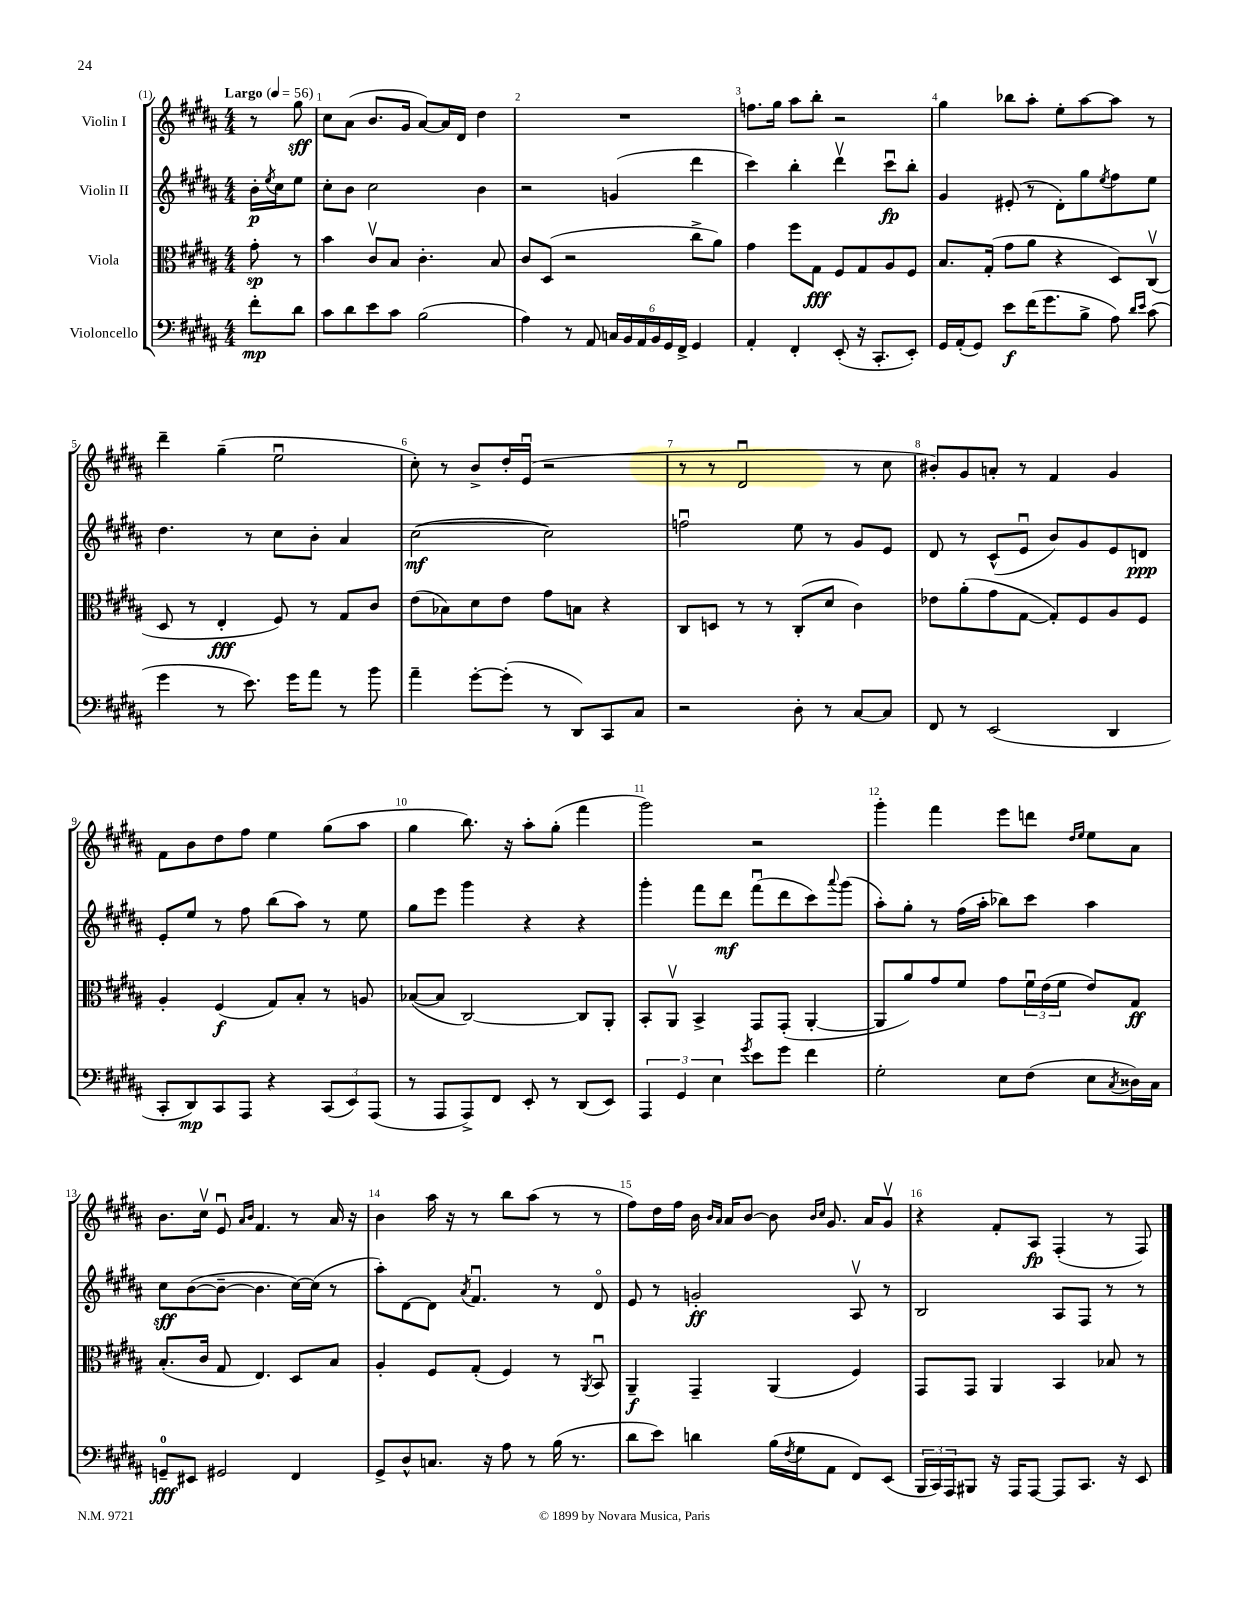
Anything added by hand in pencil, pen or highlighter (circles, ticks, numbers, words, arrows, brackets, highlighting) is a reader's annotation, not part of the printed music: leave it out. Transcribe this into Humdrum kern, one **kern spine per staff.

**kern	**kern	**kern	**kern
*staff4	*staff3	*staff2	*staff1
*clefF4	*clefC3	*clefG2	*clefG2
*k[f#c#g#d#a#]	*k[f#c#g#d#a#]	*k[f#c#g#d#a#]	*k[f#c#g#d#a#]
*M4/4	*M4/4	*M4/4	*M4/4
*MM56	*MM56	*MM56	*MM56
8f#'	8g#'	16b'	8r
.	.	8qee	.
.	.	16cc#	.
8d#	8r	8ee	8gg#
=	=	=	=
8c#	4b	8cc#'	8cc#
8d#	.	8b	(8a#
8e	8c#v	2cc#	8.b
8c#	8B	.	.
.	.	.	16g#
(2B	4.c#'	.	[8a#)
.	.	.	16a#]
.	.	.	16d#
.	.	4b	4dd#
.	8B	.	.
=	=	=	=
4A#)	8c#	2r	1r
.	(8D#	.	.
8r	2r	.	.
8AA#	.	.	.
24C	.	(4g	.
24BB	.	.	.
24AA#	.	.	.
24BB	.	.	.
24GG#	.	.	.
24FF#^	.	.	.
4GG#	8cc#^	4ddd#	.
.	8a#)	.	.
=	=	=	=
4AA#'	4g#	4ccc#)	8.ff
.	.	.	16gg#
4FF#'	8ff#	4bb'	8aa#
.	8G#	.	8bb'
(8EE'	8F#	4ddd#v	2r
16r	8G#	.	.
8.CC#'	.	.	.
.	8A#	8ccc#u	.
8EE')	8F#	8bb'	.
=	=	=	=
16GG#	8.B	4g#	4gg#
(16AA#'	.	.	.
8GG#)	.	.	.
.	(16G#'	.	.
8e	8g#	(8e#'	8bb-
(16f#	8a#	8r	8aa#'
8.g#	.	.	.
.	4r	8d#')	8ee'
8B^	.	8gg#	[8aa#
.	.	8qee	.
8A#)	8D#)	8ff#	8aa#]
16qqd#	.	.	.
16qqe	.	.	.
(8c#	(8C#v	8ee	8r
=	=	=	=
4g#	8D#	4.dd#	4ddd#~
.	8r	.	.
8r	4E'	.	(4gg#~
8.e)	.	8r	.
.	8F#)	8cc#	2eeu
16g#	.	.	.
8a#	8r	8b'	.
8r	8G#	4a#	.
8b	8c#	.	.
=	=	=	=
4a#~	(8e	([2cc#	8cc#')
.	8B-)	.	8r
[8g#'	8d#	.	8b^
(8g#']	8e	.	16dd#'
.	.	.	(16eu
8r	8g#	2cc#])	2r
8DD#)	8B	.	.
8CC#	4r	.	.
8C#	.	.	.
=	=	=	=
2r	8C#	2ffu	8r
.	8D	.	8r
.	8r	.	2d#u
.	8r	.	.
8D#'	(8C#'	8ee	.
8r	8d#	8r	.
[8C#	4c#)	8g#	8r
8C#]	.	8e	8cc#
=	=	=	=
8FF#	8e-	8d#	8b#')
8r	(8a#'	8r	8g#
(2EE	8g#	(8c#^^	8a'
.	[8G#	8eu	8r
.	8G#'])	8b)	4f#
.	8F#	8g#	.
4DD#	8A#	8e	4g#
.	8F#	8d	.
=	=	=	=
8CC#'	4A#'	8e'	8f#
8DD#)	.	8ee	8b
8CC#	(4F#	8r	8dd#
8AAA#	.	8ff#	8ff#
4r	8G#)	(8bb	4ee
.	8B'	8aa#)	.
(12CC#	8r	8r	(8gg#
12EE)	.	.	.
.	8A	8ee	8aa#
(12AAA#	.	.	.
=	=	=	=
8r	([8B-	8gg#	4gg#
8AAA#	8B-]	8eee	.
8AAA#^)	[2C#)	4ggg#	8.bb)
8FF#	.	.	.
.	.	.	16r
8EE'	.	4r	8aa#'
8r	.	.	(8gg#'
(8DD#	8C#]	4r	4fff#
8EE)	8AA#'	.	.
=	=	=	=
6AAA#	8BB'	4ggg#'	2ggg#)
.	8AA#v	.	.
6GG#	.	.	.
.	4BB^	8fff#	.
6E	.	.	.
.	.	8ddd#	.
8qg#	.	.	.
8e	8GG#	(8fff#u	2r
8g#	(8GG#'	8ddd#	.
4f#	[4AA#'	8ccc#)	.
.	.	8qqaaa#	.
.	.	(8ggg#	.
=	=	=	=
2G#'	8AA#]	8aa#')	4ggg#'
.	8a#)	8gg#'	.
.	8g#	8r	4fff#
.	8f#	(16ff#	.
.	.	16aa#'	.
8E	8g#	8bb-)	8eee
(8F#	24f#u	8ccc#	8ddd
.	(24e	.	.
.	24f#	.	.
.	.	.	16qqdd#
.	.	.	16qqee
8E	8e)	4aa#	8ee
8qC#	.	.	.
16D##)	8G#	.	8a#
16C#	.	.	.
=	=	=	=
8GG~	(8.B'	8cc#	8.b
8EE#	.	([8b	.
.	16c#	.	16cc#v
2GG#	8G#	8b~_	8eu
.	.	.	16qqa#
.	.	.	16qqb
.	4.E)	4.b]	4.f#
4FF#	8D#	[16cc#)	8r
.	.	(16cc#]	.
.	8B	8r	16a#
.	.	.	16r
=	=	=	=
8GG#^	4A#'	8aa#')	4b
8D#^^	.	[8d#	.
8.C	8F#	8d#]	16aa#
.	.	.	16r
.	.	8qa#	.
.	(8G#'	4.f#u	8r
16r	.	.	.
8A#	4F#)	.	8bb
8r	.	.	(8aa#
(16B	8r	8r	8r
8.r	.	.	.
.	8qAA#	.	.
.	8BBu	8d#o	8r
=	=	=	=
8d#	4AA#~	8e	8ff#)
8e)	.	8r	16dd#
.	.	.	16ff#
4d	4GG#~	2g'	16b
.	.	.	16qqb
.	.	.	16qqa#
.	.	.	16a#
.	.	.	[8b
(16B	(4AA#	.	8b]
8qF#	.	.	.
16G#	.	.	.
.	.	.	16qqb
.	.	.	16qqcc#
8AA#	.	.	8.g#
8FF#)	4F#)	8A#v	.
.	.	.	16a#
(8EE	.	8r	8g#v
=	=	=	=
24BBB	8GG#	2B	4r
24CC#)	.	.	.
24AAA#	.	.	.
8BBB#	8GG#	.	.
16r	4AA#	.	8f#'
16AAA#	.	.	.
[8AAA#	.	.	8A#
8AAA#]	4BB	8A#	(4F#'
8.CC#	.	8F#	.
.	8B-	8r	8r
16r	.	.	.
8EE	8r	8r	8F#)
==	==	==	==
*-	*-	*-	*-
